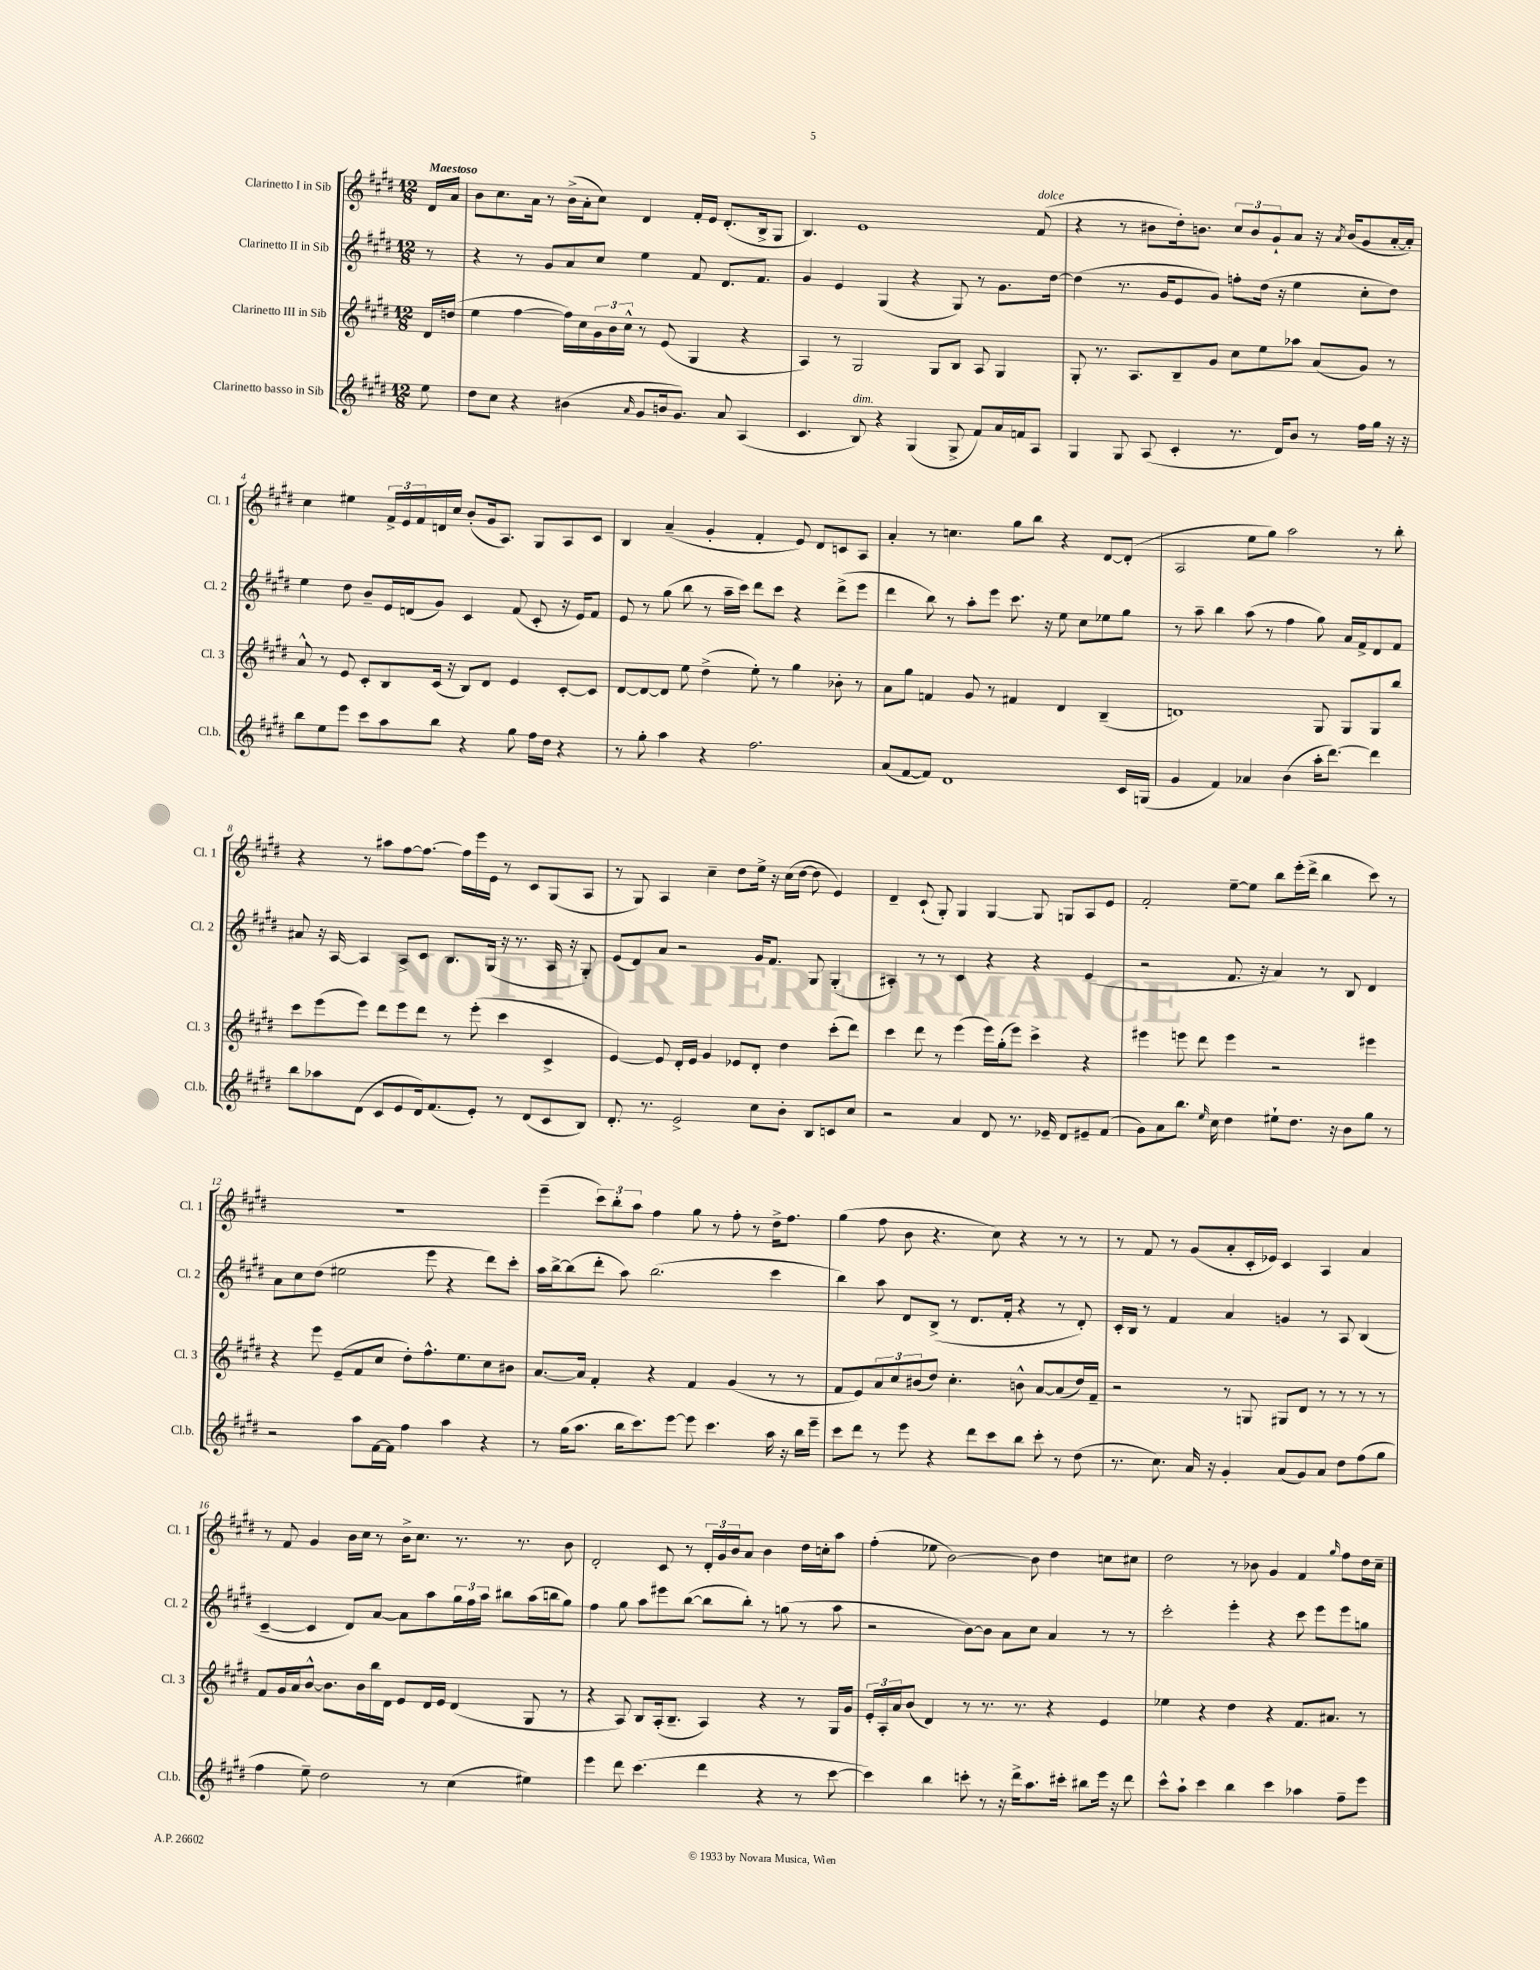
<<
\new StaffGroup <<
\new Staff = "s0" \with { instrumentName = "Clarinetto I in Sib" shortInstrumentName = "Cl. 1" } {
    \clef treble \key e \major \numericTimeSignature \time 12/8 \partial 8 \tempo "Maestoso"
    dis'16 a'16 |
    b'8 cis''8. a'16 r8 b'16->( a'16-. cis''8) dis'4 fis'16-. e'16 dis'8.-.( b16-> gis8 |
    b4.) e'1 fis'8^\markup { \italic "dolce" }( |
    r4 r8 bis'8 dis''16-.) b'8. \tuplet 3/2 { cis''8 b'8 gis'8-! } a'8 r16 \acciaccatura { a'8 } b'16( gis'8 a'16~-. a'16-.) |
    cis''4 eis''4 \tuplet 3/2 { fis'16-> e'16 fis'16 } d'16 cis''16 b'8-.( gis'16 a8.) gis8 a8 cis'8 |
    b4 a'4--( gis'4-. fis'4-. e'8) dis'8 c'8 a8 |
    a'4-. r8 c''4. gis''8 b''8 r4 dis'8~ dis'8-.( |
    a2 e''8 gis''8) a''2 r8 b''8-. |
    r4 r8 ais''8 fis''8~ fis''8.~ fis''16 e'''16 e'16 r8 cis'8 gis8( a8 |
    r8 gis8) a4 cis''4-- dis''8 e''16-> r16 cis''16( dis''16~ dis''8 e'4) |
    dis'4-- cis'8-!( gis8-.) gis4 gis4~ gis8 g8 a8 e'8 |
    fis'2-. e''8~-- e''8 b''8 e'''16-.( dis'''16-> b''4 cis'''8) r8 |
    R1. |
    e'''4--( \tuplet 3/2 { cis'''8) b''8-. a''8 } fis''4 gis''8 r8 fis''8-. r8 dis''16-> fis''8. |
    gis''4( fis''8 b'8 r4. cis''8) r4 r8 r8 |
    r8 fis'8 r8 gis'8( a'8-. cis'16-. ees'16) cis'4 a4 a'4 |
    r8 fis'8 gis'4 b'16 cis''16 r8 b'16-> cis''8. r8. r8. b'8 |
    dis'2-. cis'8 r8 \tuplet 3/2 { dis'16-. gis'16 b'16 } a'8 b'4 dis''16 c''16-. a''8 |
    fis''4-.( ees''8 b'2~) b'8 dis''4 c''8 cis''8 |
    dis''2 r8 bes'8 gis'4 fis'4 \grace { gis''16 } fis''8 dis''16 cis''16-- \bar "|." |
}
\new Staff = "s1" \with { instrumentName = "Clarinetto II in Sib" shortInstrumentName = "Cl. 2" } {
    \clef treble \key e \major \numericTimeSignature \time 12/8 \partial 8
    r8 |
    r4 r8 gis'8 a'8 cis''8 e''4 fis'8 dis'8. fis'8. |
    gis'4 e'4 gis4( r4 gis8) r8 gis'8. dis''16~ |
    dis''4( r8. gis'16 e'8 gis'8) f''8-. dis''16( r16 e''4 cis''8-. dis''8) |
    e''4 dis''8 b'8-- e'16 d'16( gis'8) cis'4 fis'8( cis'8-. r16 e'16) fis'8 |
    e'8 r8 gis''8( b''8 r8 a''16-- cis'''16) dis'''8 cis'''8 r4 dis'''8->( e'''8 |
    dis'''4 b''8) r8 a''8-. e'''8 cis'''8. r16 e''8 cis''8 ees''8 gis''8 |
    r8 a''8-- b''4 a''8( r8 fis''4 gis''8) a'16 fis'16-> dis'8 fis'8 |
    ais'8 r16 a16~ a4 a8-> cis'8 b8. gis16( r16 r8. a16 r16 gis8-.) |
    e'8( dis'8) a'8 r2 gis'16 fis'8. gis8 gis4-.( |
    ais4-.) r8 r8 cis'4 r4 r4 e'4( |
    r2 fis'8. r16 a'4) r8 b8 dis'4 |
    a'8 cis''8 dis''8( eis''2 e'''8 r4 dis'''8) cis'''8-. |
    a''16 b''16~-> b''8( dis'''8-. a''8) b''2.( cis'''4 |
    b''4) a''8 dis'8 b8->( r8 dis'8. fis'16-. r4 r8 dis'8-.) |
    cis'16-. b16 r8 fis'4 a'4 g'4 r8 a8 b4( |
    cis'4~-- cis'4 dis'8) a'8~ a'8 a''8 \tuplet 3/2 { gis''16 fis''16 a''16 } bis''8 a''16( b''16 gis''8) |
    fis''4 gis''8 a''8 eis'''8 b''8~( b''8 b''8-.) r8 g''8( r8 a''8 |
    r2 b'8~) b'8 a'8 cis''8 a'4 r8 r8 |
    cis'''2-. e'''4-. r4 cis'''8 e'''8 e'''8 g''8 \bar "|." |
}
\new Staff = "s2" \with { instrumentName = "Clarinetto III in Sib" shortInstrumentName = "Cl. 3" } {
    \clef treble \key e \major \numericTimeSignature \time 12/8 \partial 8
    dis'16 d''16( |
    e''4 fis''4~ fis''16) cis''16 \tuplet 3/2 { gis'16 b'16 cis''16-^ } r8 e'8( gis4 r4 |
    a4) r8 gis2 gis8 b8 a8 gis4 |
    gis8-. r8. a8. b8-- gis'8 cis''8 e''8 aes''8 a'8( gis'8) r8 |
    a'8-^ r8 e'8 cis'8-. b8 cis'16( r16 b8) dis'8 e'4 cis'8~-. cis'8 |
    dis'8~ dis'8~ dis'8 e''8 dis''4->( e''8-.) r8 gis''4 bes'8-. r8 |
    a'8 gis''8 f'4 gis'8 r8 fis'4 dis'4 b4--( |
    d'1) gis8 gis8 gis8 b''8 |
    cis'''8 e'''8( e'''8) dis'''8 e'''8 dis'''8 r8 e'''8-.( cis'''4 cis'4-> |
    e'4~) e'8 dis'16-. e'16 gis'4 ees'8 dis'8-. dis''4 cis'''8-.( dis'''8) |
    cis'''4 dis'''8 r8 e'''4( e'''16) gis''16-.( e'''8) cis'''4-> r4 |
    eis'''4 e'''8 dis'''8 e'''4 r2 eis'''4 |
    r4 e'''8 e'8--( fis'8 cis''8 dis''8-.) fis''8.-^ e''8. cis''8 bis'8 |
    a'8.~ a'16 fis'4-. r4 fis'4 gis'4( r8 r8 |
    fis'8 e'8) \tuplet 3/2 { a'8 cis''8 bis'8( } dis''8) cis''4.-. b'8-^ a'8~ a'8( dis''16) fis'16-- |
    r2 r8 g8 gis8 dis'8 r8 r8 r8 r8 |
    fis'8 gis'16 a'16 b'8~-^ b'8. b'16 b''16 dis'16 e'8 dis'16 e'16 dis'4( gis8 r8 |
    r4 a8) b8 a16-.( b8.-- a4) r4 r8 gis16 gis'16 |
    \tuplet 3/2 { e'16-. a16-. a'16 } b'8( dis'4) r8 r8. r8. r4 e'4 |
    ees''4 r4 dis''4 r4 fis'8. ais'8. r8 \bar "|." |
}
\new Staff = "s3" \with { instrumentName = "Clarinetto basso in Sib" shortInstrumentName = "Cl.b." } {
    \clef treble \key e \major \numericTimeSignature \time 12/8 \partial 8
    e''8 |
    dis''8 cis''8 r4 bis'4( \grace { a'16 } gis'8 b'16 gis'8.) a'8 a4( |
    cis'4. b8^\markup { \italic "dim." }) r4 gis4( gis8-> fis'8) a'16 f'16 a8 |
    gis4 gis8 a8( cis'4-. r8. dis'16) b'8 r8 fis''16 gis''16 r16 r16 |
    b''8 e''8 e'''8 cis'''8 a''8 b''8 r4 gis''8 fis''16 dis''16 r4 |
    r8 gis''8-. a''4 r4 fis''2. |
    a'8( fis'8~ fis'8) dis'1 cis'16 g16( |
    gis'4 fis'4) aes'4 b'4( a''16-. dis'''8.~) dis'''4 |
    b''8 aes''8 dis'8( cis'8 e'8 dis'16) fis'8.( e'8-.) r8 dis'8( cis'8 b8) |
    dis'8.-. r8. e'2-> cis''8 b'8-. b8 c'8 cis''8 |
    r2 a'4 dis'8 r8. ees'16-- dis'8 eis'8-- fis'8( |
    gis'8) a'8 b''8. \grace { e''16 } cis''16 dis''4 eis''8-! dis''8. r16 b'8 gis''8 r8 |
    r2 a''8 fis'16~ fis'16 fis''4 a''4 r4 |
    r8 gis''16( a''8. b''16 cis'''8.) e'''8~ e'''8 cis'''4. a''16 r16 b''16 e'''16-- |
    cis'''8 dis'''8 r8 e'''8 r4 dis'''8 cis'''8 b''8 cis'''8-. r8 dis''8( |
    r8. cis''8.) a'16 r16 gis'4-. a'8( gis'8) a'8 dis''8 fis''8( gis''8 |
    fis''4 e''8--) dis''2 r8 cis''4( eis''4) |
    e'''4 dis'''8 cis'''4.( dis'''4 r4 r8 cis'''8~ |
    cis'''4) b''4 c'''8-. r8 r16 dis'''16-> a''8. cis'''16-. bis''8 e'''16 r16 dis'''8 |
    cis'''8-^ a''8-! cis'''4 b''4 cis'''4 aes''4 fis''8-- e'''8 \bar "|." |
}
>>
>>
